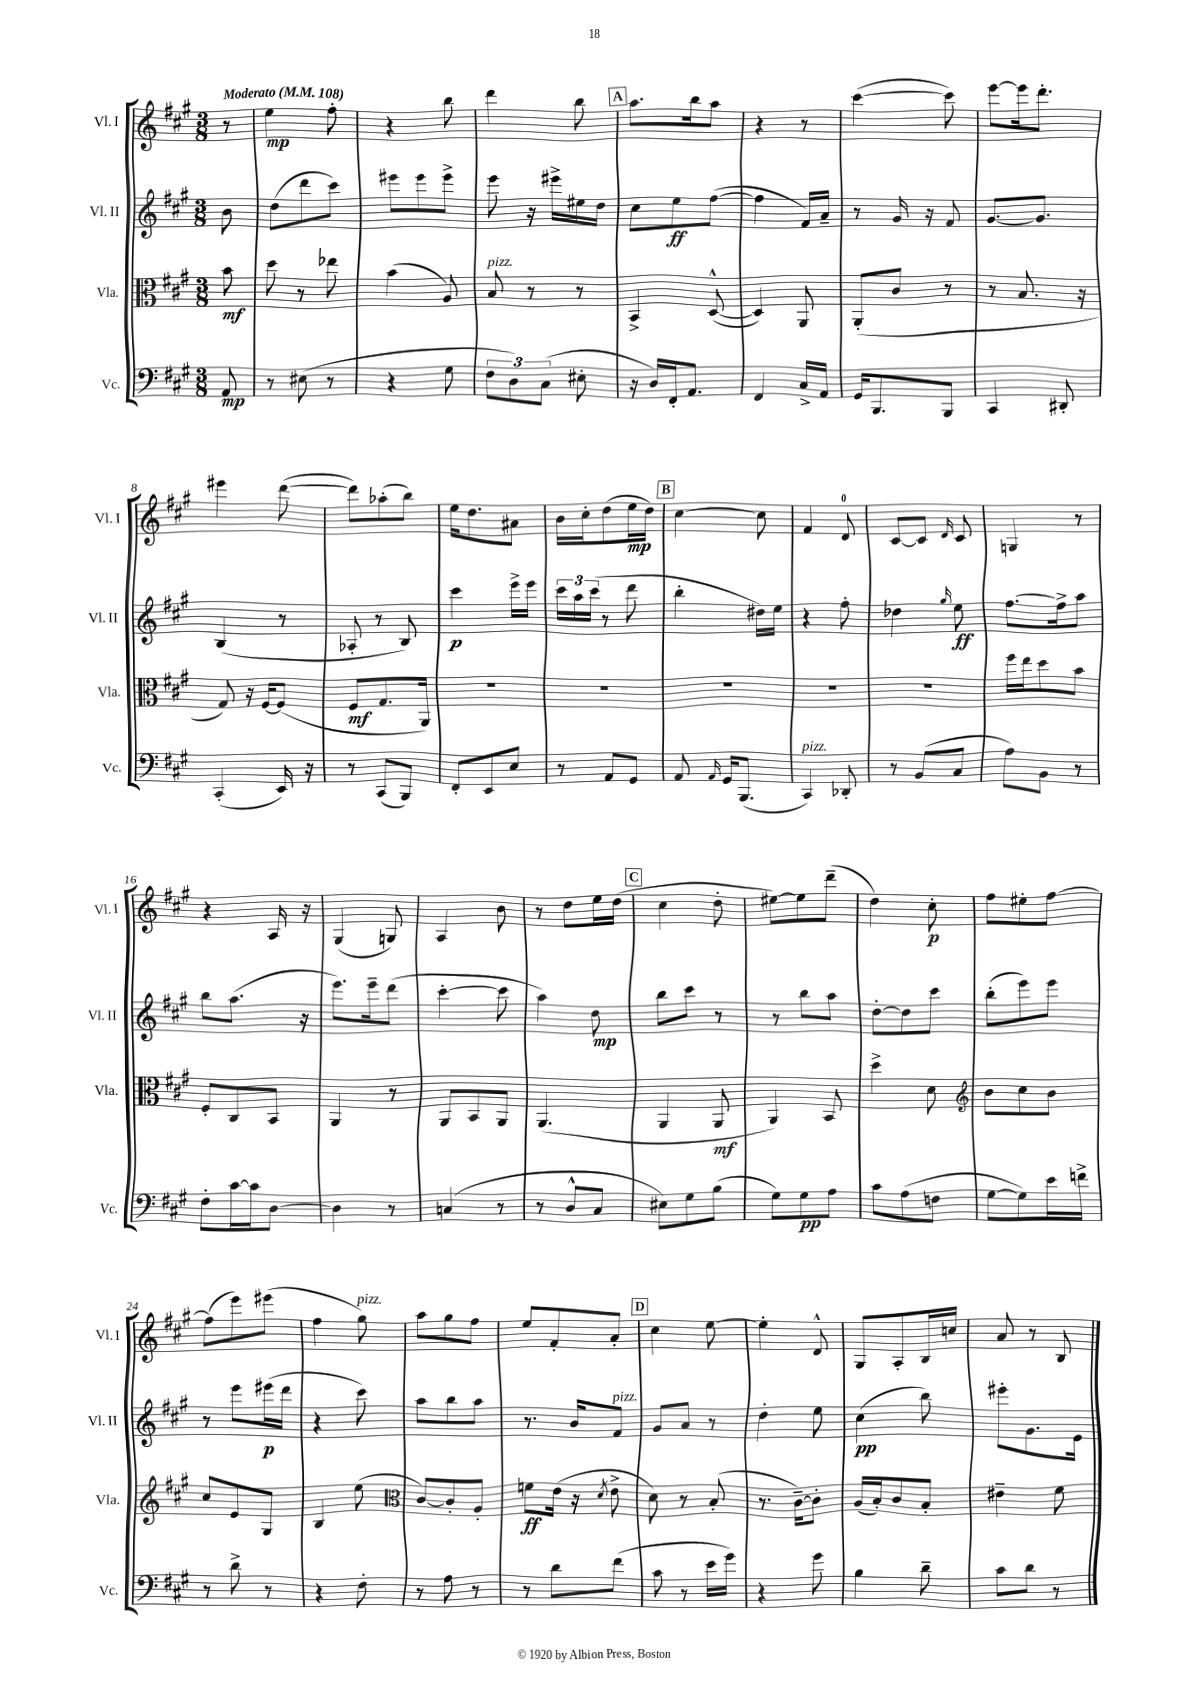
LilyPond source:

<<
\new StaffGroup <<
\new Staff = "s0" \with { instrumentName = "Vl. I" shortInstrumentName = "Vl. I" } {
    \clef treble \key a \major \numericTimeSignature \time 3/8 \partial 8 \tempo "Moderato" 4 = 108
    \autoBeamOff r8 |
    e''4\mp fis''8-. |
    r4 b''8 |
    d'''4 b''8 |
    \mark \markup { \box "A" } a''8.[ b''16 a''8] |
    r4 r8 |
    cis'''4~( cis'''8) |
    e'''8[~ e'''16 d'''8.]-. |
    eis'''4 d'''8~( |
    d'''8[) aes''8-.( b''8]) |
    e''16[ d''8. ais'8] |
    b'16[ cis''16-. d''8( e''16\mp d''16]) |
    \mark \markup { \box "B" } cis''4~ cis''8 |
    fis'4 d'8-0 |
    cis'8[~ cis'8] \grace { d'16 } cis'8 |
    g4 r8 |
    r4 a16 r16 |
    gis4( g8) |
    a4 b'8 |
    r8 d''8[ e''16 d''16]( |
    \mark \markup { \box "C" } cis''4 d''8-. |
    eis''8[~) eis''8 d'''8]--( |
    d''4) cis''8-.\p |
    fis''8[ eis''8-. fis''8]~ |
    fis''8[( e'''8) eis'''8]( |
    fis''4 gis''8^\markup { \italic "pizz." }) |
    a''8[ gis''8 fis''8] |
    e''8[ fis'8-. a'8]-. |
    \mark \markup { \box "D" } cis''4 e''8~ |
    e''4-. d'8-^ |
    gis8[ a8-. b16 c''16] |
    a'8 r8 b8 \bar "|." |
}
\new Staff = "s1" \with { instrumentName = "Vl. II" shortInstrumentName = "Vl. II" } {
    \clef treble \key a \major \numericTimeSignature \time 3/8 \partial 8
    \autoBeamOff b'8 |
    d''8[( d'''8 cis'''8]) |
    eis'''8[ eis'''8 eis'''8]-> |
    e'''8 r16 eis'''16[-> eis''16 d''16] |
    \mark \markup { \box "A" } cis''8[ e''8\ff fis''8]~( |
    fis''4 fis'16[) a'16]-- |
    r8 gis'16 r16 fis'8 |
    gis'8.[~ gis'8.] |
    b4( r8 |
    aes8-. r8 b8) |
    cis'''4\p e'''16[-> e'''16] |
    \tuplet 3/2 { cis'''16[ a''16 cis'''16]( } r8 d'''8 |
    \mark \markup { \box "B" } b''4-. dis''16[) e''16] |
    r4 fis''8-. |
    des''4 \grace { gis''16 } e''8\ff |
    fis''8.[~ fis''16-> a''8] |
    b''8[ a''8.]( r16 |
    e'''8.[) e'''16-- d'''8]( |
    cis'''4~-. cis'''8 |
    a''4) d''8\mp |
    \mark \markup { \box "C" } b''8[ cis'''8] r8 |
    r8 b''8[ a''8] |
    d''8[~-. d''8 cis'''8] |
    b''8[-.( e'''8) e'''8] |
    r8 e'''8[ eis'''16\p( d'''16] |
    r4 cis'''8) |
    a''8[ b''8 a''8] |
    r8. b'16[ fis'8]^\markup { \italic "pizz." } |
    \mark \markup { \box "D" } gis'8[ a'8] r8 |
    d''4-. e''8 |
    cis''4\pp( b''8) |
    eis'''8[-. gis'8. e'16] \bar "|." |
}
\new Staff = "s2" \with { instrumentName = "Vla." shortInstrumentName = "Vla." } {
    \clef alto \key a \major \numericTimeSignature \time 3/8 \partial 8
    \autoBeamOff b'8\mf |
    d''8 r8 ees''8 |
    b'4( a8) |
    b8^\markup { \italic "pizz." } r8 r8 |
    \mark \markup { \box "A" } b,4-> d8~-^( |
    d4) a,8 |
    a,8[-.( cis'8] r8 |
    r8 b8. r16 |
    gis8) r16 fis16[~ fis8]( |
    fis8[\mf gis8. a,16]) |
    R4. |
    R4. |
    \mark \markup { \box "B" } R4. |
    R4. |
    R4. |
    fis''16[ e''16 d''8 b'8] |
    fis8[-. cis8 b,8] |
    a,4 r8 |
    a,8[ b,8 a,8] |
    a,4.( |
    \mark \markup { \box "C" } a,4 a,8\mf |
    a,4) b,8 |
    d''4-> d'8 |
    \clef treble b'8[ cis''8 b'8] |
    cis''8[ e'8 gis8] |
    b4 e''8( |
    \clef alto cis'8[~) cis'8-. a8]-. |
    f'8[\ff e'16]( r16 \acciaccatura { d'8 } e'8-> |
    \mark \markup { \box "D" } d'8) r8 b8-.( |
    r8. cis'16[~--) cis'8]-. |
    a16[( b16-.) cis'8 b8]-. |
    eis'4-- fis'8 \bar "|." |
}
\new Staff = "s3" \with { instrumentName = "Vc." shortInstrumentName = "Vc." } {
    \clef bass \key a \major \numericTimeSignature \time 3/8 \partial 8
    \autoBeamOff a,8\mp |
    r8 eis8( r8 |
    r4 gis8 |
    \tuplet 3/2 { fis8[ d8) cis8]( } eis8-. |
    \mark \markup { \box "A" } r16 d16[) fis,16-. a,8.] |
    fis,4 cis16[-> a,16] |
    gis,16[ b,,8. b,,8] |
    cis,4 dis,8-. |
    cis,4-.( e,16) r16 |
    r8 cis,8[( b,,8]) |
    fis,8[-. e,8 e8] |
    r8 a,8[ gis,8] |
    \mark \markup { \box "B" } a,8 \grace { a,16 } gis,16[ b,,8.]( |
    cis,4^\markup { \italic "pizz." }) des,8-. |
    r8 b,8[( cis8] |
    a8[) b,8] r8 |
    fis8[-. cis'16~ cis'16 d8]~ |
    d4 r8 |
    c4( r8 |
    r8 d8[-^ cis8] |
    \mark \markup { \box "C" } eis8[) gis8 b8]( |
    gis8[) gis8\pp a8] |
    cis'8[ a8( f8] |
    gis8[~ gis8) e'16 f'16]-> |
    r8 d'8-> r8 |
    r4 fis8-. |
    r8 a8 r8 |
    r8 d'8[ fis'8]( |
    \mark \markup { \box "D" } cis'8 r8 e'16[ gis'16]) |
    r4 gis'8 |
    b4 d'8-- |
    cis'8[ d'8] r8 \bar "|." |
}
>>
>>
